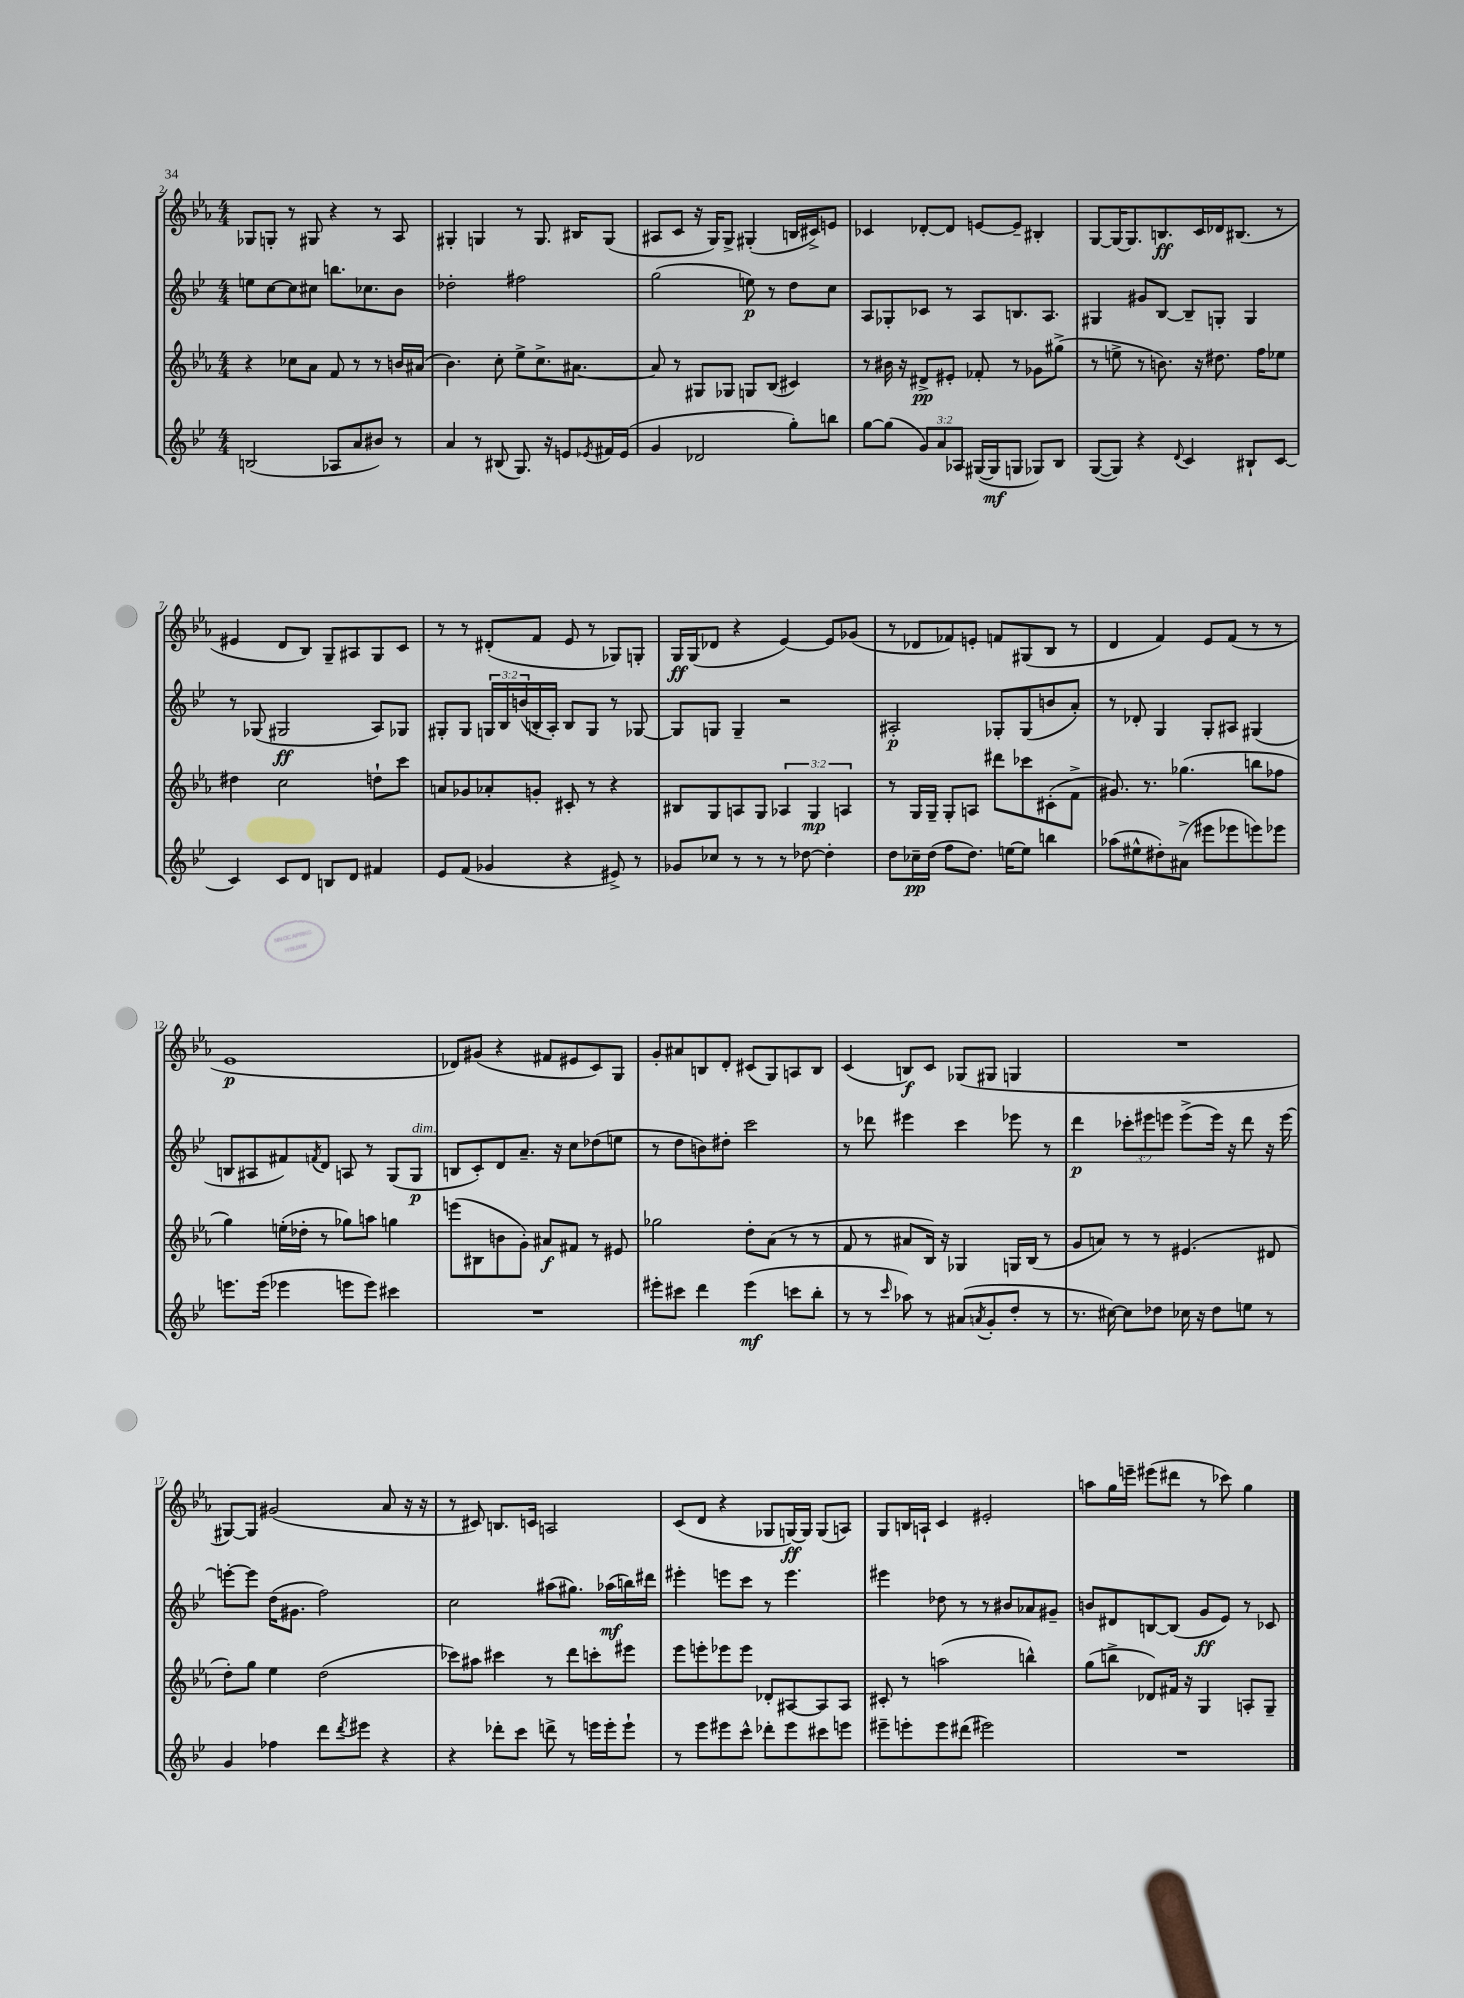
<<
\new StaffGroup <<
\new Staff = "s0" {
    \clef treble \key ees \major \numericTimeSignature \time 4/4
    ges8 g8-. r8 gis8 r4 r8 aes8 |
    gis4-. g4 r8 g8. bis16 g8( |
    ais8 c'8 r16 g16) g8-> gis4-.( b16 cis'16->) e'8 |
    ces'4 des'8~-. des'8 e'8~ e'8-- bis4-. |
    g8~ g16~ g8. b8.\ff c'16 des'16 bis8.( r8 |
    eis'4 d'8 bes8) g8-- ais8 g8 c'8 |
    r8 r8 dis'8-.( f'8 ees'8 r8 ges8) g8-. |
    g16\ff g16( des'8 r4 ees'4~) ees'8 ges'8( |
    r8 des'8 fes'8) e'8-. f'8 gis8( bes8 r8 |
    d'4 f'4) ees'8 f'8( r8 r8 |
    ees'1\p |
    des'8) gis'8( r4 fis'8 eis'8 c'8) g8 |
    g'8-. ais'8 b8 d'8-. cis'8( g8) a8 b8 |
    c'4( b8\f) c'8 ges8( gis8 g4 |
    R1 |
    gis8~) gis8 gis'2( aes'8 r16 r16 |
    r8 cis'8) b8. c'16 a2 |
    c'8( d'8 r4 ges8 g16~\ff) g16 g8( a8) |
    g8 b16 a16-! c'4 eis'2-. |
    a''8 g''16 e'''16-- eis'''8( dis'''8 r8 ces'''8) g''4 \bar "|." |
}
\new Staff = "s1" {
    \clef treble \key bes \major \numericTimeSignature \time 4/4 \override Staff.TupletNumber.text = #tuplet-number::calc-fraction-text
    e''8 c''8~ c''8 cis''8 b''8. ces''8. bes'8 |
    des''2-. fis''2 |
    g''2( e''8\p) r8 d''8 c''8 |
    a8 ges8-. ces'8 r8 a8 b8. a8. |
    gis4 gis'8 bes8~ bes8-- g8-. g4 |
    r8 ges8( gis2\ff a8) ges8 |
    gis8-. gis8 \tuplet 3/2 { g16 bes16 b'16( } b16-. a16-.) b8 g8 r8 ges8~ |
    ges8 g8 g4-- r2 |
    ais2-.\p ges8-. ges8( b'8 a'8-.) |
    r8 des'8-. g4 g8-. ais8 gis4( |
    b8 ais8 fis'8) \acciaccatura { f'8 } d'8 a8 r8 g8( g8\p^\markup { \italic "dim." } |
    b8 c'8-.) d'8 a'8.-- r16 c''8 des''8( e''8 |
    r8 d''8 b'8) dis''8-. c'''2 |
    r8 des'''8 eis'''4 c'''4 ees'''8 r8 |
    d'''4\p \tuplet 3/2 { ces'''8-. eis'''8 e'''8 } e'''8->( e'''16) r16 d'''8 r16 e'''16~ |
    e'''8~-. e'''8 d''16( gis'8. f''2) |
    c''2 ais''8( gis''8.) aes''16\mf( b''16) dis'''16 |
    eis'''4-. e'''8 c'''8 r8 e'''4. |
    eis'''4 des''8 r8 r8 bis'8 aes'8 gis'8-- |
    b'8 dis'8 b8~ b8( g'8\ff ees'8) r8 ces'8 \bar "|." |
}
\new Staff = "s2" {
    \clef treble \key ees \major \numericTimeSignature \time 4/4 \override Staff.TupletNumber.text = #tuplet-number::calc-fraction-text
    r4 ces''8 aes'8 f'8 r8 r8 b'16 ais'16( |
    bes'4.) c''8-. ees''8-> c''8.-> ais'8.~ |
    ais'8 r8 gis8 ges8 g8 bes8( cis'4) |
    r8 bis'16 r16 dis'8->\pp eis'8-. fes'8-. r8 ges'8 gis''8->( |
    r8 e''8-> r8 b'8.) r16 dis''8. f''16 ees''8 |
    dis''4 c''2 d''8-! c'''8 |
    a'8 ges'8 aes'8-. g'8-. cis'8-. r8 r4 |
    bis8 g8 a8 g8 \tuplet 3/2 { aes4 g4\mp a4 } |
    r8 g16 g16-- g8-. a8 dis'''8 ces'''8 cis'8-.( f'8-> |
    gis'8.) r8. ges''4.( b''8 fes''8 |
    g''4) e''16-.( des''16-. r8 ges''8) a''8 g''4 |
    e'''8( bis8 b'8 g'8-.) ais'8\f fis'8 r8 eis'8 |
    ges''2 d''8-. aes'8( r8 r8 |
    f'8 r8 ais'8 bes16) r16 ges4 g16 bes16( r8 |
    g'8 a'8) r8 r8 eis'4.( dis'8 |
    d''8-.) g''8 ees''4 d''2( |
    ces'''8) ais''8 cis'''4 r8 d'''8 c'''8-. eis'''8 |
    ees'''8 e'''8-. ees'''8 ees'''8 des'8-. ais8~ ais8 ais8 |
    cis'8-. r8 a''2( b''4-^) |
    g''8( b''8-> des'8) fis'16 r16 g4 a8-. g8-- \bar "|." |
}
\new Staff = "s3" {
    \clef treble \key bes \major \numericTimeSignature \time 4/4 \override Staff.TupletNumber.text = #tuplet-number::calc-fraction-text
    b2( aes8 a'8 bis'8) r8 |
    a'4 r8 bis8( g8.) r16 e'8 \acciaccatura { ees'8 } fis'16 ees'16( |
    g'4 des'2 g''8-.) b''8 |
    g''8~ g''8( \tuplet 3/2 { g'8) a'8 aes8 } gis16~( gis16\mf g8 ges8) bes8 |
    g8~( g8) r4 \appoggiatura { d'8 } c'4 bis8-! c'8~ |
    c'4 c'8 d'8 b8 d'8 fis'4 |
    ees'8 f'8( ges'4 r4 eis'8->) r8 |
    ges'8 ces''8 r8 r8 r8 des''8~ des''4-. |
    d''8 ces''16--\pp d''16( f''8 d''8.) e''16~ e''8 b''4 |
    aes''8( eis''8-^ dis''8-.) ais'8->( eis'''8 ees'''8 e'''8) ees'''8 |
    e'''8. e'''16( ees'''4 e'''8 e'''8) cis'''4 |
    R1 |
    eis'''8-. cis'''8 d'''4 eis'''4\mf( c'''8 bes''8-. |
    r8 r8 \grace { c'''16 } aes''8) r8 ais'8( \acciaccatura { a'8 } g'8-. d''8-. r8 |
    r8. cis''16~) cis''8 des''8 ces''16 r16 des''8 e''8 r8 |
    g'4 fes''4 d'''8 \acciaccatura { d'''8 } eis'''8 r4 |
    r4 des'''8-. c'''8 d'''8-> r8 e'''16 e'''16-. e'''8-! |
    r8 ees'''8 eis'''8 c'''8-^ des'''8-. eis'''8 cis'''8 e'''8 |
    eis'''8-- e'''8-. e'''8 dis'''8( eis'''2) |
    R1 \bar "|." |
}
>>
>>
\layout { \context { \Score currentBarNumber = #2 } }
